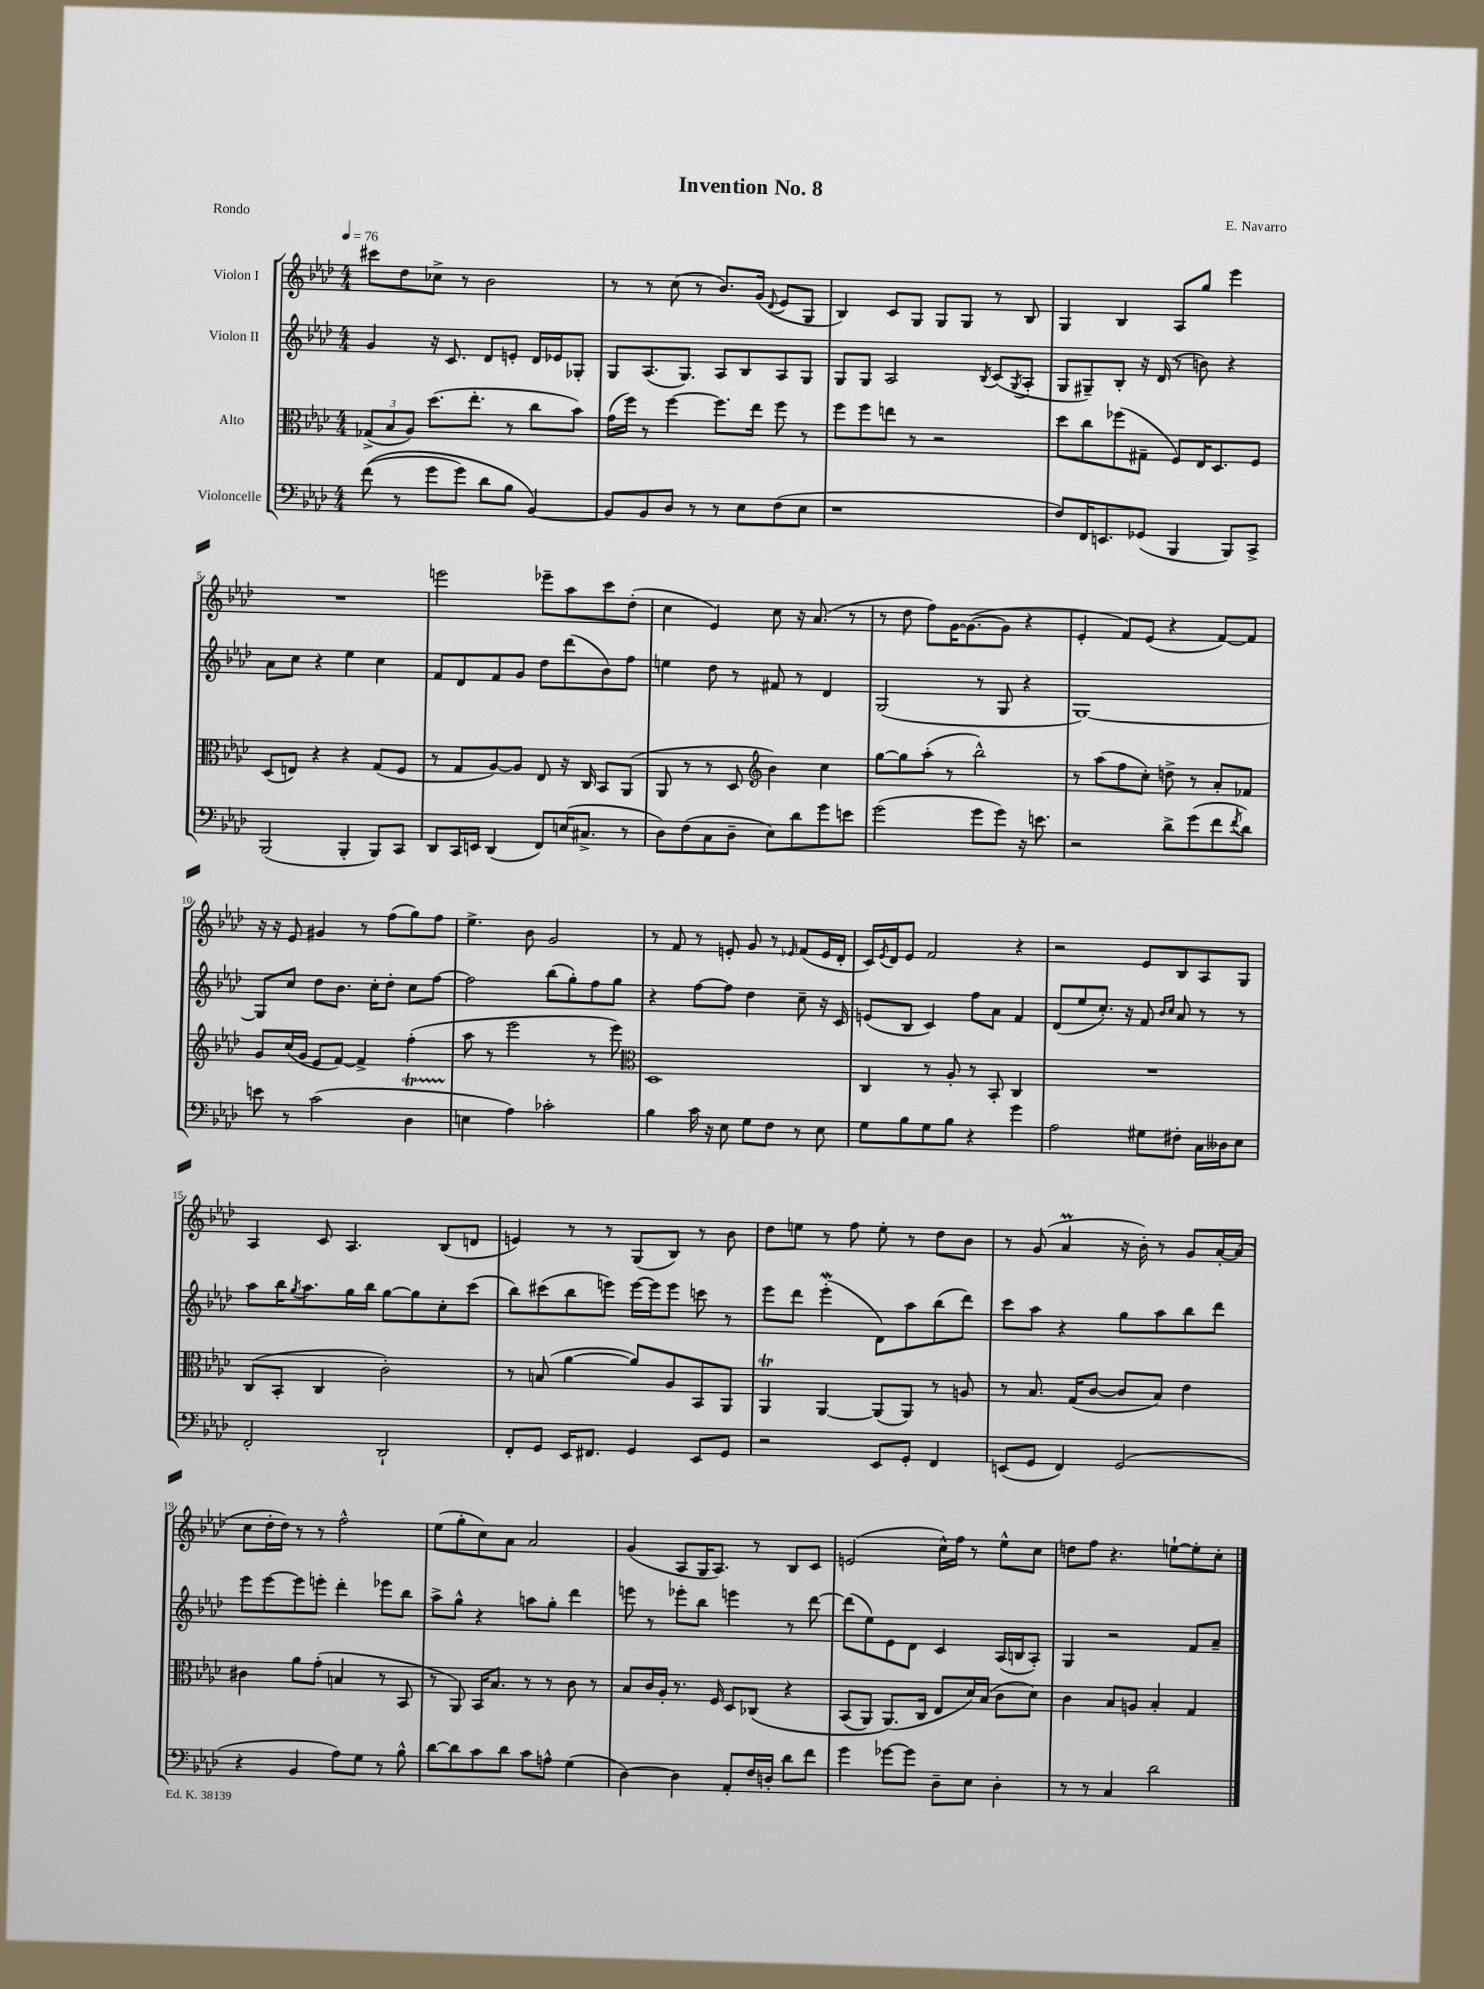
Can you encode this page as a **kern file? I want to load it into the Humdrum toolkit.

**kern	**kern	**kern	**kern
*staff4	*staff3	*staff2	*staff1
*clefF4	*clefC3	*clefG2	*clefG2
*k[b-e-a-d-]	*k[b-e-a-d-]	*k[b-e-a-d-]	*k[b-e-a-d-]
*M4/4	*M4/4	*M4/4	*M4/4
*MM76	*MM76	*MM76	*MM76
&((8f	(12G-^	4g	8ccc#
.	12B-	.	.
8r	.	.	8dd-
.	12A-)	.	.
8g	(8.dd-	16r	8cc-^
.	.	8.c	.
8g)	.	.	8r
.	8.ee-'	.	.
8d-	.	8d-	2b-
8B-	8r	8e'	.
[4BB-&)	8cc	16d-	.
.	.	16e-	.
.	8b-)	8G-'	.
=	=	=	=
8BB-]	(16g	8G	8r
.	16ff)	.	.
8BB-	8r	(8.A-	8r
8D-	[4ff	.	(8cc
.	.	8.G)	.
8r	.	.	8r
8r	8.ff]	8A-	8.b-)
8E-	.	8B-	.
.	16ee-	.	(16g
.	.	.	8qqd-
(8F	8ff	8A-	8e-
8E-	8r	8G	8G
=	=	=	=
1r	8ff	8G	4B-)
.	8ff	8G	.
.	8ee	2A-	8c
.	8r	.	8G
.	2r	.	8G
.	.	.	8G
.	.	8qB-	.
.	.	(8c	8r
.	.	8qG	.
.	.	8A-'	8B-
=	=	=	=
8F)	8dd-	8G	4G
16FF	8cc	8G#~)	.
8.EE	.	.	.
.	(8ff-	8B-'	4B-
(8GG-	8G#~	16r	.
.	.	(16d-	.
4BBB-	8F)	8r	8A-
.	16E-	8b)	8gg
.	8.D-	.	.
8BBB-)	.	4r	4eee-
8CC^	8F	.	.
=	=	=	=
(2BBB-	(8D-	8a-	1r
.	8E)	8cc	.
.	4r	4r	.
4BBB-'	4r	4ee-	.
8BBB-)	(8G	4cc	.
8CC	8F	.	.
=	=	=	=
8DD-	8r	8f	2eee
16CC	8G	8d-	.
16EE	.	.	.
(4DD-	[8A-)	8f	.
.	8A-]	8g	.
8FF)	8E-	8dd-	8eee-~
(16E	16r	(8ddd-	8aa-
8.C#^	16C	.	.
.	8BB-	8b-)	8ccc
8r	(8AA-	8ff	(8dd-'
=	=	=	=
8D-)	8AA-	4ee	4cc
(8F	8r	.	.
8C	8r	8dd-	4e-)
8D-~	8D-	8r	.
*	*clefG2	*	*
8E-)	4b-)	8f#	8cc
8d-	.	8r	16r
.	.	.	(8.a-
8g	4cc	4d-	.
8e	.	.	8r
=	=	=	=
(2g	[8gg	(2G	8r
.	8gg]	.	8dd-
.	(8aa-'	.	8ff)
.	8r	.	[16g
.	.	.	(8.g_
8g	2bb-^^)	8r	.
8g)	.	8G	8g]
16r	.	4r	4r
8.e	.	.	.
=	=	=	=
2r	8r	[1G)	4e-'
.	(8aa-	.	.
.	8ff	.	8f)
.	8cc')	.	(8e-
8d-^	8dd^	.	4r
(8g	8r	.	.
8f	8a-'	.	[8f)
8qf	.	.	.
8d-)	8f-	.	8f]
=	=	=	=
8e	8g	8G]	16r
.	.	.	16r
8r	(16cc	8cc	8e-
.	16g	.	.
(2c	8e-	8dd-	4g#
.	[8f)	8.b-	.
.	4f^]	.	8r
.	.	16cc'	.
.	.	8dd-'	(8ff
4D-	(4ff'	8cc	8gg)
.	.	[8ff	8ff
=	=	=	=
4E	8aa-	2ff]	4.ee-^
.	8r	.	.
4A-)	2eee-	.	.
.	.	.	8b-
2c-'	.	(8bb-	2g
.	.	8gg')	.
.	8r	8ff	.
.	8eee-)	8gg	.
=	=	=	=
*	*clefC3	*	*
4B-	1D-	4r	8r
.	.	.	8f
16c	.	[8ff	8r
16r	.	.	.
8E-	.	8ff]	8e'
8G	.	4dd-	8g
8F	.	.	8r
.	.	.	16qqe-
8r	.	8cc~	(8f
8E-	.	16r	16e-
.	.	16c	16d-'
=	=	=	=
8G	4C	(8e	16c)
.	.	.	8qe-
.	.	.	16d-
8B-	.	8B-	8e-
8G	8r	4c)	2f
8B-	8A-'	.	.
4r	8r	8ff	.
.	8BB-'	8a-	.
4g	4C	4f	4r
=	=	=	=
2A-	1r	(8d-	2r
.	.	8ee-	.
.	.	8.cc')	.
.	.	16r	.
8G#	.	8f	8e-
.	.	16qqb-	.
.	.	16qqcc	.
8F#'	.	8a-	8B-
16C	.	8r	8A-
16D--	.	.	.
8E-	.	8r	8G
=	=	=	=
2FF'	(8C	8aa-	4A-
.	8BB-'	16bb-	.
.	.	8qgg	.
.	.	8.aa-	.
.	4C	.	8c
.	.	16gg	4.A-
.	.	16bb-	.
2DD-`	2c')	[8gg	.
.	.	8gg]	.
.	.	8cc'	(8B-
.	.	(8ccc	8d
=	=	=	=
8FF'	8r	8bb-)	4e)
8GG	(8B	(8ccc#	.
16EE-	[4a-	8bb-	8r
8.FF#	.	.	.
.	.	8eee)	8r
4GG	8a-])	[16eee	(8G
.	.	16eee]	.
.	8A-	8eee	8B-)
8EE-	8BB-	8ccc	8r
8GG	8AA-	8r	8b-
=	=	=	=
2r	4AA-	8eee-	8dd-
.	.	8ddd-	8ee
.	[4AA-	(4eee-'	8r
.	.	.	8ff
8EE-	(8AA-]	8d-)	8ee'
8GG'	8AA-)	8aa-	8r
4FF	8r	(8bb-	8dd-
.	8A	8ddd-)	8b-
=	=	=	=
(8EE	8r	8ccc	8r
8GG	8.B-	8aa-	(8g
4FF)	.	4r	4a-
.	(16G	.	.
.	[8c	.	.
(2GG	8c]	8gg	16r
.	.	.	16b-')
.	8B-)	8aa-	8r
.	4e-	8bb-	8g
.	.	8ddd-	[16a-'
.	.	.	(16a-]
=	=	=	=
4r	4c#	8eee-	8cc
.	.	[8eee-	16dd-'
.	.	.	16dd-)
4BB-	8a-	8eee-]	8r
.	(8g'	8eee'	8r
8A-)	4B	4ddd-'	2ff^^
8G	.	.	.
8r	8r	8eee-	.
8B-^^	8BB-	8bb-	.
=	=	=	=
[8d-	8r	8aa-^	(8ee-
8d-]	8AA-)	8gg^^	8gg'
8c	16BB-	4r	8cc)
.	8.B-	.	.
8d-	.	.	8a-
8c	8r	8aa	2a-
8A^^	8r	8gg'	.
(4G	8c	4ddd-	.
.	8r	.	.
=	=	=	=
[4D-)	8B-	8eee	(4g
.	16c	8r	.
.	16A-'	.	.
4D-]	8.r	8eee-'	8A-
.	.	8bb-	16G
.	16F	.	8.A-)
8AA-'	8D-	4eee	.
16F	&(8C-	.	8r
16D'	.	.	.
8d-	4r	8r	8B-
8f	.	[8ddd-	8c
=	=	=	=
4g	(8BB-	(8ddd-]	(2e
.	8AA-)	8ee-)	.
[8g-	(8.AA-&)	8e-	.
8g-]	.	8d-	.
.	16C	.	.
8D-~	8E-	4c	16cc^^)
.	.	.	16ff
8E-	16d-)	.	8r
.	(16B-	.	.
4D-'	8c	(16A-	8ee-^^
.	.	16B	.
.	8d-)	8A-')	8cc
=	=	=	=
8r	4c	4G	8dd
8r	.	.	8ff
4C	8B-	2r	4.r
.	8A	.	.
2d-	4B-'	.	.
.	.	.	[8ee`
.	4G	8f	8ee']
.	.	8a-~	8cc'
==	==	==	==
*-	*-	*-	*-
